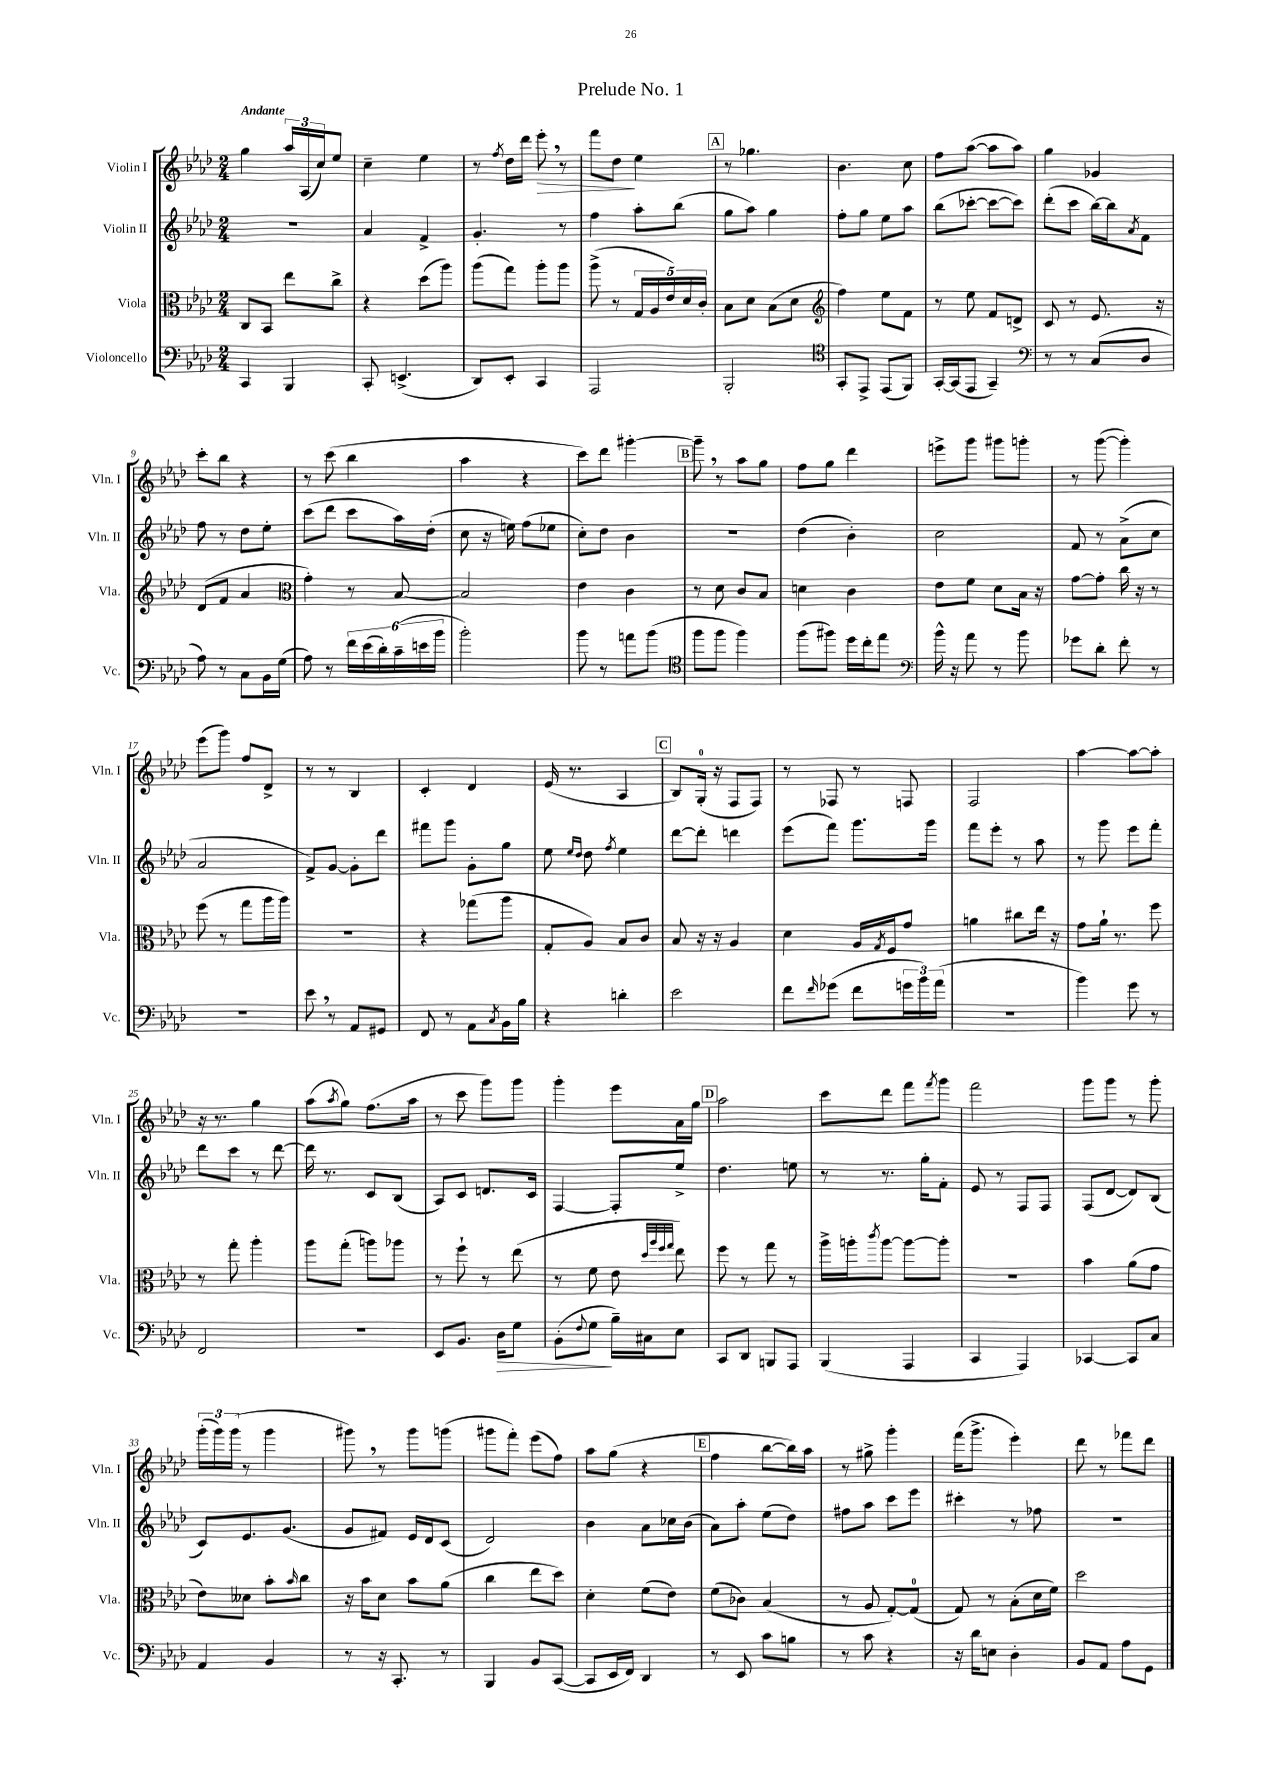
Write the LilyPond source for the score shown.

\header { title = "Prelude No. 1" }
<<
\new StaffGroup <<
\new Staff = "s0" \with { instrumentName = "Violin I" shortInstrumentName = "Vln. I" } {
    \clef treble \key aes \major \numericTimeSignature \time 2/4 \tempo "Andante"
    g''4 \tuplet 3/2 { aes''16 aes16( c''16) } ees''8 |
    c''4-- ees''4 |
    r8 \acciaccatura { f''8 } des''16 des'''16 ees'''8-.\> \breathe r8 |
    f'''8 des''8\! ees''4 |
    \mark \markup { \box "A" } r8 ges''4. |
    bes'4. c''8 |
    f''8 aes''8~( aes''8 aes''8) |
    g''4 ges'4 |
    c'''8-. bes''8 r4 |
    r8 c'''8( bes''4 |
    aes''4 r4 |
    c'''8) des'''8 gis'''4~-. |
    \mark \markup { \box "B" } gis'''8-- \breathe r8 aes''8 g''8 |
    f''8 g''8 des'''4 |
    e'''8-> g'''8 gis'''8 g'''8-. |
    r8 g'''8~( g'''4-.) |
    ees'''8( g'''8) f''8 des'8-> |
    r8 r8 bes4 |
    c'4-. des'4 |
    ees'16( r8. aes4 |
    \mark \markup { \box "C" } bes8) g16-0-.( r16 f8 f8) |
    r8 fes8 r8 f8 |
    f2 |
    aes''4~ aes''8~ aes''8-. |
    r16 r8. g''4 |
    aes''8( \acciaccatura { aes''8 } g''8) f''8.( aes''16 |
    r8 c'''8 g'''8) g'''8 |
    g'''4-. ees'''8 aes'16 g''16 |
    \mark \markup { \box "D" } aes''2 |
    c'''8 des'''8 f'''8 \acciaccatura { f'''8 } g'''8 |
    f'''2 |
    g'''8 g'''8 r8 g'''8-. |
    \tuplet 3/2 { g'''16-.( g'''16) g'''16( } r8 g'''4 |
    gis'''8) \breathe r8 gis'''8 g'''8( |
    gis'''8 f'''8-.) ees'''8( f''8) |
    aes''8 g''8( r4 |
    \mark \markup { \box "E" } f''4 bes''8~ bes''16) aes''16 |
    r8 gis''8-> g'''4-. |
    f'''16( g'''8.-> ees'''4-.) |
    des'''8 r8 fes'''8 des'''8 \bar "|." |
}
\new Staff = "s1" \with { instrumentName = "Violin II" shortInstrumentName = "Vln. II" } {
    \clef treble \key aes \major \numericTimeSignature \time 2/4
    r2 |
    aes'4 f'4-> |
    g'4.-. r8 |
    f''4 aes''8-. bes''8( |
    \mark \markup { \box "A" } g''8 aes''8) g''4 |
    f''8-. g''8 ees''8 aes''8 |
    bes''8( ces'''8~-. ces'''8~ ces'''8) |
    des'''8-.( c'''8 bes''16~) bes''16 \acciaccatura { aes'8 } f'8 |
    f''8 r8 des''8 ees''8-. |
    c'''8( des'''8 c'''8 aes''16) des''16-.( |
    c''8 r16 e''16) f''8( ees''8 |
    c''8-.) des''8 bes'4 |
    \mark \markup { \box "B" } r2 |
    des''4( bes'4-.) |
    c''2 |
    f'8 r8 aes'8->( c''8 |
    aes'2 |
    f'8->) g'8~ g'8-. des'''8 |
    fis'''8 g'''8 g'8-. g''8 |
    ees''8 \grace { ees''16 des''16 } des''8 \acciaccatura { f''8 } ees''4 |
    \mark \markup { \box "C" } des'''8~ des'''8-. d'''4 |
    ees'''8( f'''8) g'''8. g'''16 |
    f'''8 ees'''8-. r8 aes''8 |
    r8 g'''8 ees'''8 f'''8-. |
    des'''8 c'''8 r8 des'''8~ |
    des'''16 r8. c'8 bes8( |
    aes8) c'8 d'8. c'16 |
    f4~ f8-. ees''8-> |
    \mark \markup { \box "D" } des''4. e''8 |
    r8 r8. g''16-. f'8-. |
    ees'8 r8 f8 f8 |
    f8( des'8~ des'8) bes8( |
    c'8) ees'8. g'8.( |
    g'8 fis'8) ees'16 des'16 c'8( |
    des'2) |
    bes'4 aes'8 ces''16 bes'16( |
    \mark \markup { \box "E" } aes'8) aes''8-. ees''8( des''8) |
    fis''8 aes''8 c'''8 ees'''8 |
    cis'''4-. r8 fes''8 |
    r2 \bar "|." |
}
\new Staff = "s2" \with { instrumentName = "Viola" shortInstrumentName = "Vla." } {
    \clef alto \key aes \major \numericTimeSignature \time 2/4
    c8 bes,8 ees''8 c''8-> |
    r4 des''8( aes''8) |
    aes''8( g''8) aes''8-. aes''8 |
    aes''8->( r8 \tuplet 5/4 { g16 aes16 ees'16) des'16 c'16-. } |
    \mark \markup { \box "A" } bes8 des'8 bes8( des'8 |
    \clef treble f''4) ees''8 f'8 |
    r8 ees''8 f'8 d'8-> |
    c'8 r8 ees'8. r16 |
    des'8( f'8 aes'4 |
    \clef alto g'4-.) r8 bes8~ |
    bes2 |
    ees'4 c'4 |
    \mark \markup { \box "B" } r8 des'8 c'8 bes8 |
    d'4 c'4 |
    ees'8 f'8 des'8 bes16 r16 |
    g'8~ g'8-. c''16 r16 r8 |
    f''8( r8 g''8 aes''16 aes''16) |
    r2 |
    r4 ges''8( aes''8 |
    g8-. aes8) bes8 c'8 |
    \mark \markup { \box "C" } bes8 r16 r16 aes4 |
    des'4 aes16 \acciaccatura { g8 } f16 g'8 |
    a'4 cis''8 ees''16 r16 |
    g'8 aes'16-! r8. f''8 |
    r8 g''8-. aes''4-. |
    aes''8 g''8-.( a''8) aes''8 |
    r8 f''8-! r8 ees''8( |
    r8 f'8 ees'8 \grace { des''32 aes''32 f''32 g''32 } ees''8) |
    \mark \markup { \box "D" } f''8 r8 g''8 r8 |
    aes''16-> a''16-. \acciaccatura { c'''8 } a''8~ a''8~ a''8-. |
    r2 |
    bes'4 aes'8( g'8 |
    ees'8) deses'8 bes'8-. \grace { bes'16 } c''8 |
    r16 bes'16 des'8 bes'8 aes'8( |
    c''4 ees''8 des''8) |
    des'4-. f'8( ees'8) |
    \mark \markup { \box "E" } f'8( ces'8) bes4( |
    r8 aes8 g8~-.) g8-0( |
    g8) r8 bes8-.( des'16 f'16) |
    des''2 \bar "|." |
}
\new Staff = "s3" \with { instrumentName = "Violoncello" shortInstrumentName = "Vc." } {
    \clef bass \key aes \major \numericTimeSignature \time 2/4
    c,4 bes,,4 |
    c,8-. e,4.->( |
    des,8) ees,8-. c,4 |
    aes,,2 |
    \mark \markup { \box "A" } bes,,2-. |
    \clef tenor g,8-. ees,8-> ees,8( f,8) |
    g,16~-. g,16( ees,8 g,4--) |
    \clef bass r8 r8 c8( des8 |
    aes8) r8 c8 bes,16 g16( |
    aes8) r8 \tuplet 6/4 { f'16 ees'16( des'16-.) c'16--( e'16 bes'16 } |
    bes'2-.) |
    bes'8 r8 a'8 bes'8( |
    \mark \markup { \box "B" } \clef tenor f''8 f''8 f''4) |
    f''8( fis''8) des''16 c''16-. ees''8 |
    \clef bass bes'16-^ r16 aes'8 r8 bes'8 |
    ges'8 des'8-. f'8-. r8 |
    R2 |
    ees'8 \breathe r8 aes,8 gis,8 |
    f,8 r8 aes,8 \acciaccatura { c8 } bes,16 bes16 |
    r4 d'4-. |
    \mark \markup { \box "C" } ees'2 |
    f'8 \grace { f'16 } ges'8( f'8 \tuplet 3/2 { g'16 bes'16) aes'16( } |
    R2 |
    bes'4) g'8 r8 |
    f,2 |
    R2 |
    ees,8 bes,8. des16\> g8 |
    bes,8-.( \appoggiatura { f8 } g8\! bes16--) cis16 ees8 |
    \mark \markup { \box "D" } c,8 des,8 b,,8 aes,,8 |
    bes,,4( aes,,4 |
    c,4 aes,,4) |
    ces,4~ ces,8 c8 |
    aes,4 bes,4 |
    r8 r16 c,8.-. r8 |
    bes,,4 bes,8 c,8~( |
    c,8 ees,16 f,16) des,4 |
    \mark \markup { \box "E" } r8 ees,8 c'8 b8 |
    r8 c'8 r4 |
    r16 des'16 e8 des4-. |
    bes,8 aes,8 aes8 g,8 \bar "|." |
}
>>
>>
